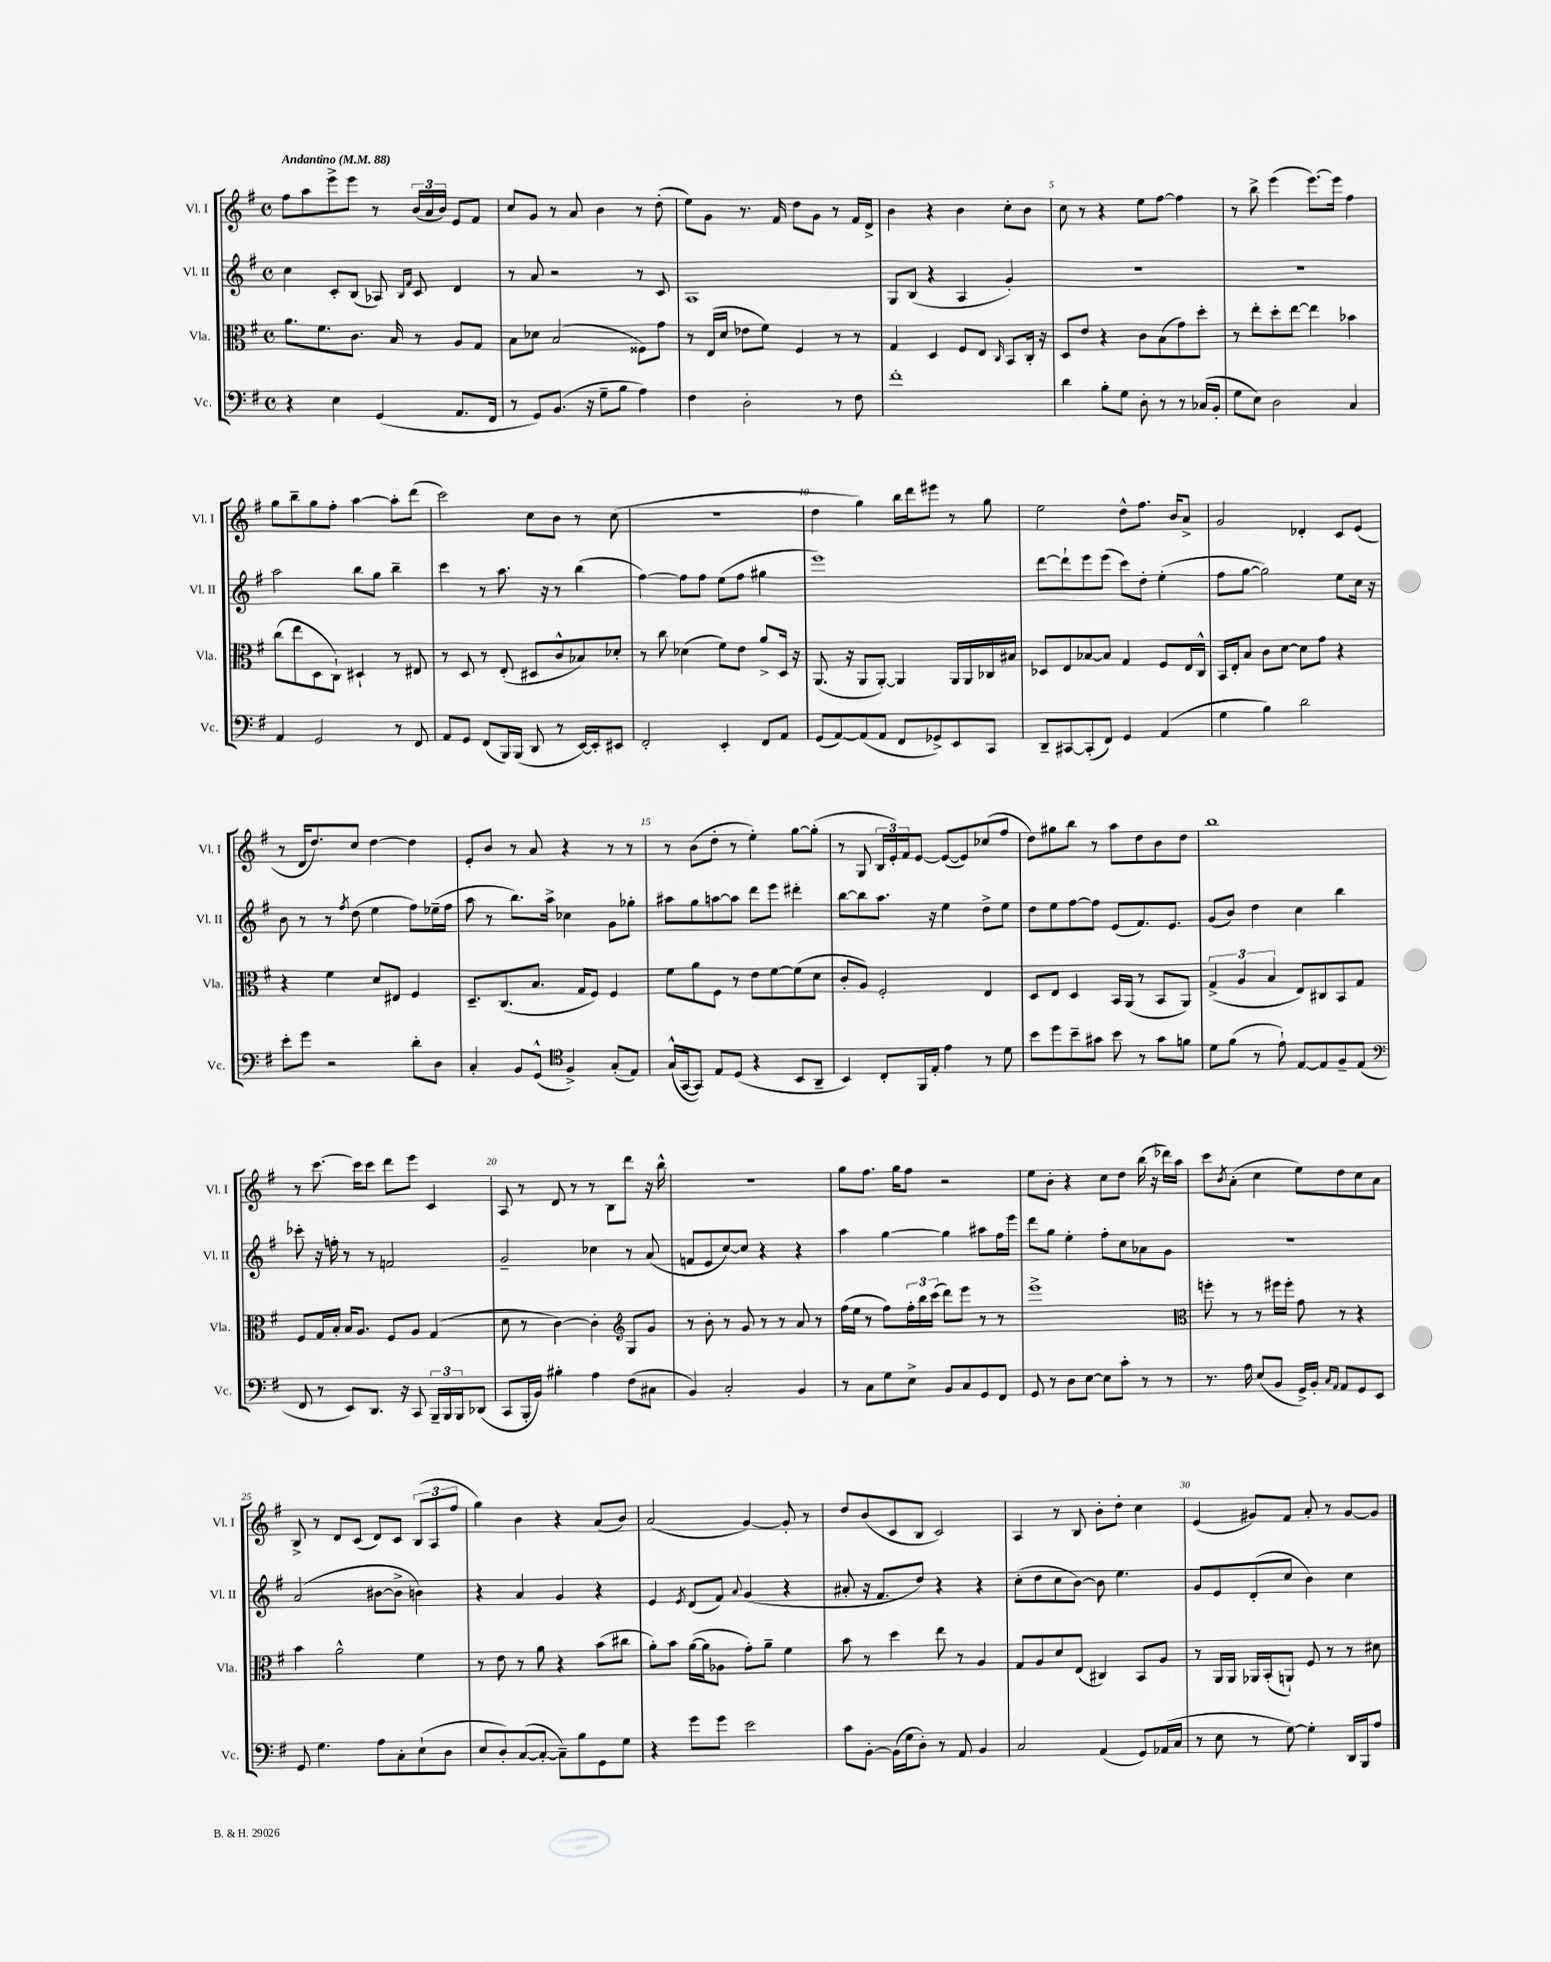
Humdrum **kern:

**kern	**kern	**kern	**kern
*staff4	*staff3	*staff2	*staff1
*clefF4	*clefC3	*clefG2	*clefG2
*k[f#]	*k[f#]	*k[f#]	*k[f#]
*M4/4	*M4/4	*M4/4	*M4/4
*met(c)	*met(c)	*met(c)	*met(c)
*MM88	*MM88	*MM88	*MM88
4r	8.a	4cc	8ff#
.	.	.	8aa
.	8.f#	.	.
4E	.	8c'	8eee^
.	8.c	(8B	8eee
(4GG	.	8A-)	8r
.	16B	.	.
.	.	16qqB	.
.	.	16qqf#	.
.	8r	8c	(24b
.	.	.	24a
.	.	.	24b)
8.AA	8A	4d	8e
.	8G	.	8f#
16FF#	.	.	.
=	=	=	=
8r	8B	8r	8cc
8GG)	8d-	8a	8g
(8.BB	(2B	2r	8r
.	.	.	8a
16r	.	.	.
8G~	.	.	4b
8B	.	.	.
4A)	8F##)	8r	8r
.	8g	8c	(8dd'
=	=	=	=
4F#	8r	1A	8ee)
.	(16E	.	8g
.	16d	.	.
2D'	8e-	.	8.r
.	8f#)	.	.
.	.	.	16f#
.	4F#	.	8dd
.	.	.	8g
8r	8r	.	8r
8F#	8r	.	16f#
.	.	.	16d^
=	=	=	=
1f#'	4G	8G	4b
.	.	(8B	.
.	4D	4r	4r
.	8F#	4A	4b
.	8E	.	.
.	16qqC	.	.
.	8BB	4g')	8cc'
.	16C'	.	8b
.	16r	.	.
=	=	=	=
4d	8D	1r	8cc
.	8e	.	8r
8B'	4r	.	4r
8G	.	.	.
8D'	8c	.	8ee
8r	(8B	.	[8ff#
8r	8g)	.	4ff#]
(16C-	8dd'	.	.
16BB'	.	.	.
=	=	=	=
8G	8r	1r	8r
8E)	8ee'	.	8bb^
2D	8dd'	.	(4eee
.	[8ee	.	.
.	4ee]	.	[8.eee)
.	.	.	16eee]
4C	4b-	.	4ff#
=	=	=	=
4AA	(8cc	2aa	8gg
.	8ee	.	8bb~
2GG	8D	.	8gg
.	8C`)	.	8ff#'
.	4D#`	8bb	[4aa
.	.	8gg	.
8r	8r	4bb~	8aa']
8FF#	8E#	.	(8ddd
=	=	=	=
8AA	8r	4ccc	2ccc)
8GG	8D	.	.
(8FF#	8r	8r	.
16BBB)	(8E'	8.aa	.
(16BBB	.	.	.
8DD	8D#	.	8cc
.	.	16r	.
8r	8c^^	8r	8b
[16EE)	8B-)	(4bb	8r
16EE']	.	.	.
8EE#	8d-'	.	(8cc
=	=	=	=
2FF#'	8r	[4ff#)	1r
.	8cc	.	.
.	(4d-	8ff#]	.
.	.	8ff#	.
4EE'	8f#)	(8ee	.
.	8e	8ff#	.
8FF#	8a^	4gg#	.
8AA	16D	.	.
.	16r	.	.
=	=	=	=
(8GG	(8.AA	1eee)	4dd
[8AA)	.	.	.
.	16r	.	.
(8AA]	8AA	.	4gg)
8AA	[8AA')	.	.
8FF#	4AA]	.	16bb
.	.	.	16ddd
8GG-^)	.	.	8eee#
8EE	16AA	.	8r
.	16AA	.	.
8CC	16C-	.	8gg
.	16B#	.	.
=	=	=	=
8DD~	8D-	[8ddd	2ee
[8CC#	8E	8ddd`]	.
(8CC#']	[8B-	8eee	.
8FF#)	8B-]	(8eee	.
4GG	4G	8ccc)	8dd^^
.	.	8dd'	8.ff#
(4AA	8F#	(4ee'	.
.	.	.	16b
.	16E	.	8a^
.	16C^^	.	.
=	=	=	=
4G	16BB	8ff#	2g
.	16E'	.	.
.	8B	[8gg	.
4B)	8c	2gg])	.
.	[8d	.	.
2d	8d]	.	4d-'
.	8g	.	.
.	4r	8ee	8c
.	.	16cc	(8e
.	.	16r	.
=	=	=	=
8e'	4r	8b	8r
8g	.	8r	16d
.	.	.	8.dd)
2r	4f#	8r	.
.	.	8qff#	.
.	.	(8dd	8cc
.	8d	4ee	[4dd
.	8E#	.	.
8d'	4F#	8ff#)	4dd]
8D	.	(16ee-~	.
.	.	16ff#	.
=	=	=	=
4C'	8.D~	8aa	8e'
.	.	8r	8b
.	(8.C	.	.
8BB	.	8.bb)	8r
(8GG^^	8.B	.	8a
.	.	16aa^	.
*clefC4	*	*	*
4F#^)	.	4cc-	4r
.	16G	.	.
.	8F#)	.	.
(8G'	4F#	8g	8r
8E)	.	8gg-'	8r
=	=	=	=
(16G^^	8f#	8aa#	8r
[16GG	.	.	.
8GG])	8a	8gg	(8b
8E	8F#	[8aa	8dd'
(8D	8r	8aa]	8r
4r	8e	8ddd	4ee')
.	[8f#	8eee	.
8BB	(8f#]	4ddd#'	[8gg
8AA~	8d	.	(8gg']
=	=	=	=
4BB)	8c'	[8bb	8r
.	8A)	8bb]	8G
8C'	2F#'	8.aa	24B
.	.	.	24e')
.	.	.	24f#
16FF#	.	.	[8e
16E'	.	16r	.
4e	.	4ee	(8e_
.	.	.	8e])
8r	4E	8dd^	(8cc-
8d	.	8ee	8ff#
=	=	=	=
8b	8D	8dd	8dd)
8dd	8E	8ee	8gg#
8b~	4D	[8ff#	8bb
8g#	.	8ff#]	8r
8b	16BB	(8e	8aa
.	(16AA	.	.
8r	8r	8.f#)	8dd
8g#	8BB	.	8b
.	.	8.e	.
8f	8AA)	.	8dd
=	=	=	=
8d	(6G^	(8g	1bb
(8f#	.	8b)	.
.	6A	.	.
8r	.	4dd	.
.	6B	.	.
8e`)	.	.	.
[8E	8E)	4cc	.
8E]	8C#	.	.
8F#~	8BB	4bb	.
(8E	8G	.	.
=	=	=	=
*clefF4	*	*	*
8FF#	8F#	8ccc-'	8r
8r	16G	16r	[8.ccc
.	16B'	16ff'	.
8EE)	16B	8r	.
.	8.A	.	16ccc]
8.DD	.	8r	8ccc
.	8F#	2f	8ddd
16r	.	.	.
8CC	8A	.	8eee
24BBB~	(4G	.	4c
24BBB	.	.	.
24BBB	.	.	.
(8DD-	.	.	.
=	=	=	=
8CC	8d	2g~	8A
16BBB'	8r	.	8r
16BB)	.	.	.
4B#'	[4c)	.	8d
.	.	.	8r
4A	4c']	4cc-	8r
.	.	.	8B
*	*clefG2	*	*
(8F#	8G	8r	8ddd
8C#	8g	(8a	16r
.	.	.	16bb^^
=	=	=	=
4BB)	8r	8f	1r
.	8b'	8e	.
2C'	8r	[8cc)	.
.	8g	8cc]	.
.	8r	4r	.
.	8r	.	.
4BB	8a	4r	.
.	8r	.	.
=	=	=	=
8r	(16ff#	4aa	8gg
.	16ee	.	.
8C	8r	.	8.ff#
8G	8ff#)	[4gg	.
.	.	.	16gg
8E^	24ff#'	.	8ff#
.	24bb	.	.
.	(24ccc	.	.
8BB	8ddd)	4gg]	2r
8C	8eee	.	.
8GG	8r	8aa#	.
8FF#	8r	16ff#	.
.	.	16eee	.
=	=	=	=
8GG	1eee^	8ddd	8ee
8r	.	8gg	8b'
8D	.	4ee'	4r
[8E	.	.	.
8E]	.	8ff#'	8cc
8c'	.	8cc	8dd
8r	.	8a-	(16bb
.	.	.	16r
8r	.	8g	16ddd-)
.	.	.	16aa
=	=	=	=
*	*clefC3	*	*
8.r	8ff'	1r	8ccc
.	.	.	8qb
.	8r	.	(8a'
16A	.	.	.
(8E	8r	.	4cc
8BB	16ff#	.	.
.	16ff#'	.	.
16GG^)	8g	.	8ee)
16BB'	.	.	.
16qqC	.	.	.
16qqAA	.	.	.
8AA	8r	.	8dd
8GG	4r	.	8cc
8EE	.	.	8a
=	=	=	=
8GG	4b	(2a	8B^
4.G	.	.	8r
.	2a^^	.	8d
.	.	.	(8c
8A	.	[8b#	8d)
8C'	.	8b#^]	8c
(8E`	4f#	4b)	(12B
.	.	.	12A
8D	.	.	.
.	.	.	12ff#
=	=	=	=
8E	8r	4r	4gg)
8D')	8e	.	.
([8C	8r	4a	4b
8C'_	8a	.	.
8C~])	4r	4g	4r
8B	.	.	.
8GG	(8b	4r	(8a
8G	8cc#	.	8b)
=	=	=	=
4r	8a')	4e	(2a
.	8b	.	.
.	.	8qe	.
8g	([16a	(8d	.
.	16a]	.	.
8g	8A-	8f#)	.
.	.	8qqa	.
2e	8g')	(4g	[4g)
.	8a~	.	.
.	4f#	4r	8g']
.	.	.	8r
=	=	=	=
8c	8b	8a#'	8dd
[8BB'	8r	16r	(8b
.	.	8.f#	.
(16BB]	4dd	.	8c
16G	.	.	.
8D')	.	8dd)	8B
8r	8ee	4r	2c)
8AA	8r	.	.
4BB	4A	4r	.
=	=	=	=
2C	8G	(8cc'	4A
.	8A	8dd	.
.	8d	8cc	8r
.	(8E	[8b)	8B
(4AA	4C#)	8b]	8b'
.	.	4.ee	8dd'
8GG)	8BB	.	4cc
(16AA-	8A	.	.
16C	.	.	.
=	=	=	=
8r	8r	8g	(4e
8E	16AA	8e	.
.	16AA	.	.
8r	16AA-	(8d'	8g#)
.	(16BB'	.	.
[8G)	8AA`)	8cc	8f#
4G']	8F#	4b)	8a'
.	8r	.	8r
16DD	8r	4cc	[8g#
16BBB	.	.	.
8A	8d#	.	8g#]
==	==	==	==
*-	*-	*-	*-
